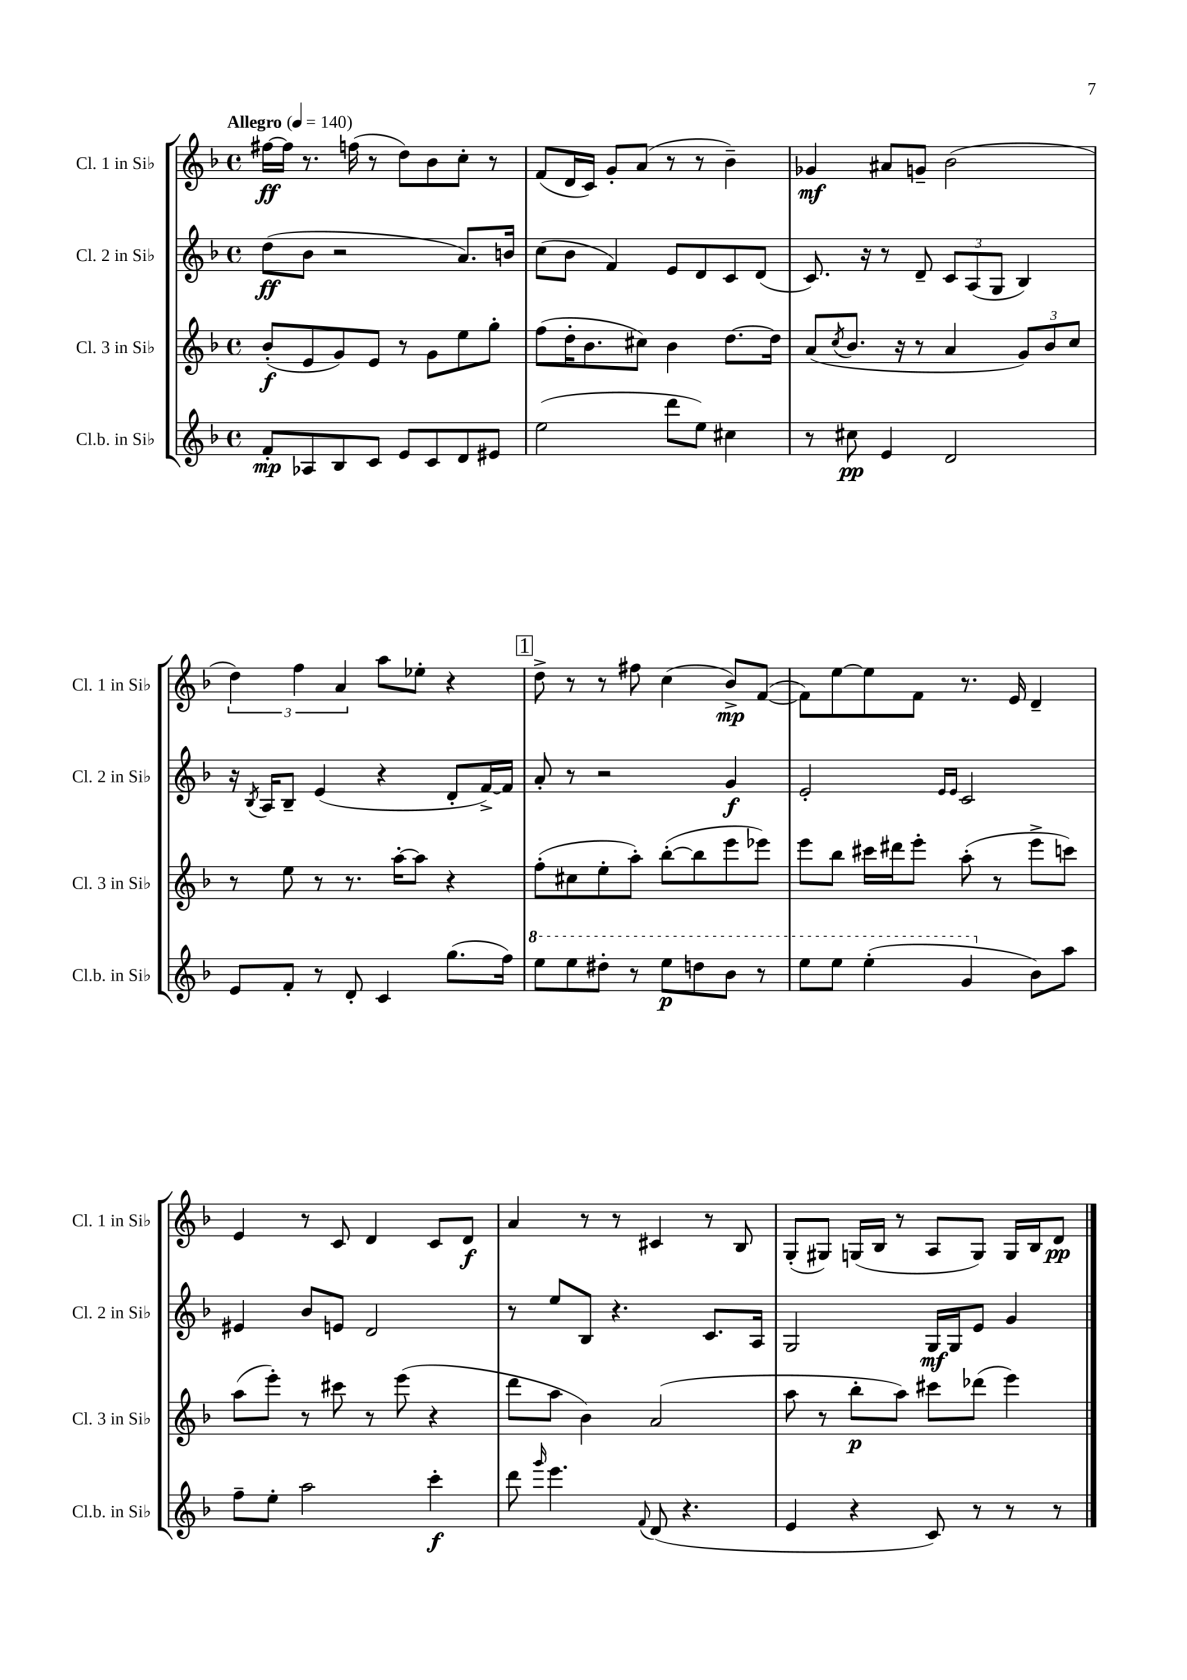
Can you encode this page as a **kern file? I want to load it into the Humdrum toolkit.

**kern	**kern	**kern	**kern
*staff4	*staff3	*staff2	*staff1
*clefG2	*clefG2	*clefG2	*clefG2
*k[b-]	*k[b-]	*k[b-]	*k[b-]
*M4/4	*M4/4	*M4/4	*M4/4
*met(c)	*met(c)	*met(c)	*met(c)
*MM140	*MM140	*MM140	*MM140
8f'	(8b-'	(8dd	[16ff#
.	.	.	16ff#]
8A-	8e	8b-	8.r
8B-	8g)	2r	.
.	.	.	(16ff
8c	8e	.	8r
8e	8r	.	8dd)
8c	8g	.	8b-
8d	8ee	8.a)	8cc'
8e#	8gg'	.	8r
.	.	16b	.
=	=	=	=
(2ee	(8ff	(8cc	(8f
.	16dd'	8b-	16d
.	8.b-	.	16c)
.	.	4f)	8g'
.	8cc#)	.	(8a
8ddd	4b-	8e	8r
8ee)	.	8d	8r
4cc#	[8.dd	8c	4b-~)
.	.	(8d	.
.	16dd]	.	.
=	=	=	=
8r	(8a	8.c)	4g-
.	8qcc	.	.
8cc#	8.b-	.	.
.	.	16r	.
4e	.	8r	8a#
.	16r	.	.
.	8r	8d~	8g~
2d	4a	12c	(2b-
.	.	(12A	.
.	.	12G	.
.	12g)	4B-)	.
.	12b-	.	.
.	12cc	.	.
=	=	=	=
8e	8r	16r	6dd)
.	.	8qB-	.
.	.	16A	.
8f'	8ee	8B-~	.
.	.	.	6ff
8r	8r	(4e	.
.	.	.	6a
8d'	8.r	.	.
4c	.	4r	8aa
.	[16aa'	.	.
.	8aa]	.	8ee-'
(8.gg	4r	8d'	4r
.	.	[16f^)	.
16ff)	.	16f]	.
=	=	=	=
8eee	(8ff'	8a'	8dd^
8eee	8cc#	8r	8r
8ddd#'	8ee'	2r	8r
8r	8aa')	.	8ff#
8eee	([8bb-'	.	(4cc
8ddd	8bb-]	.	.
8bb-	8eee	4g	8b-^)
8r	8eee-)	.	([8f
=	=	=	=
8eee	8eee	2e'	8f])
8eee	8bb-	.	[8ee
(4eee'	16ccc#	.	8ee]
.	16ddd#	.	.
.	8eee'	.	8f
.	.	16qqe	.
.	.	16qqe	.
4gg	(8aa'	2c	8.r
.	8r	.	.
.	.	.	16e
8b-)	8eee^	.	4d~
8aa	8ccc)	.	.
=	=	=	=
8ff~	(8aa	4e#	4e
8ee'	8eee')	.	.
2aa	8r	8b-	8r
.	8ccc#	8e	8c
.	8r	2d	4d
.	(8eee	.	.
4ccc'	4r	.	8c
.	.	.	8d
=	=	=	=
8ddd	8ddd	8r	4a
16qqggg	.	.	.
4.eee	8aa	8ee	.
.	4b-)	8B-	8r
.	.	4.r	8r
8qqf	.	.	.
(8d	(2a	.	4c#
4.r	.	.	.
.	.	8.c	8r
.	.	.	8B-
.	.	16A	.
=	=	=	=
4e	8aa	2G	(8G'
.	8r	.	8G#)
4r	8bb-'	.	(16G
.	.	.	16B-
.	8aa)	.	8r
8c)	8ccc#	16G	8A
.	.	16G	.
8r	(8ddd-	8e	8G)
8r	4eee)	4g	16G
.	.	.	16B-
8r	.	.	8d
==	==	==	==
*-	*-	*-	*-
